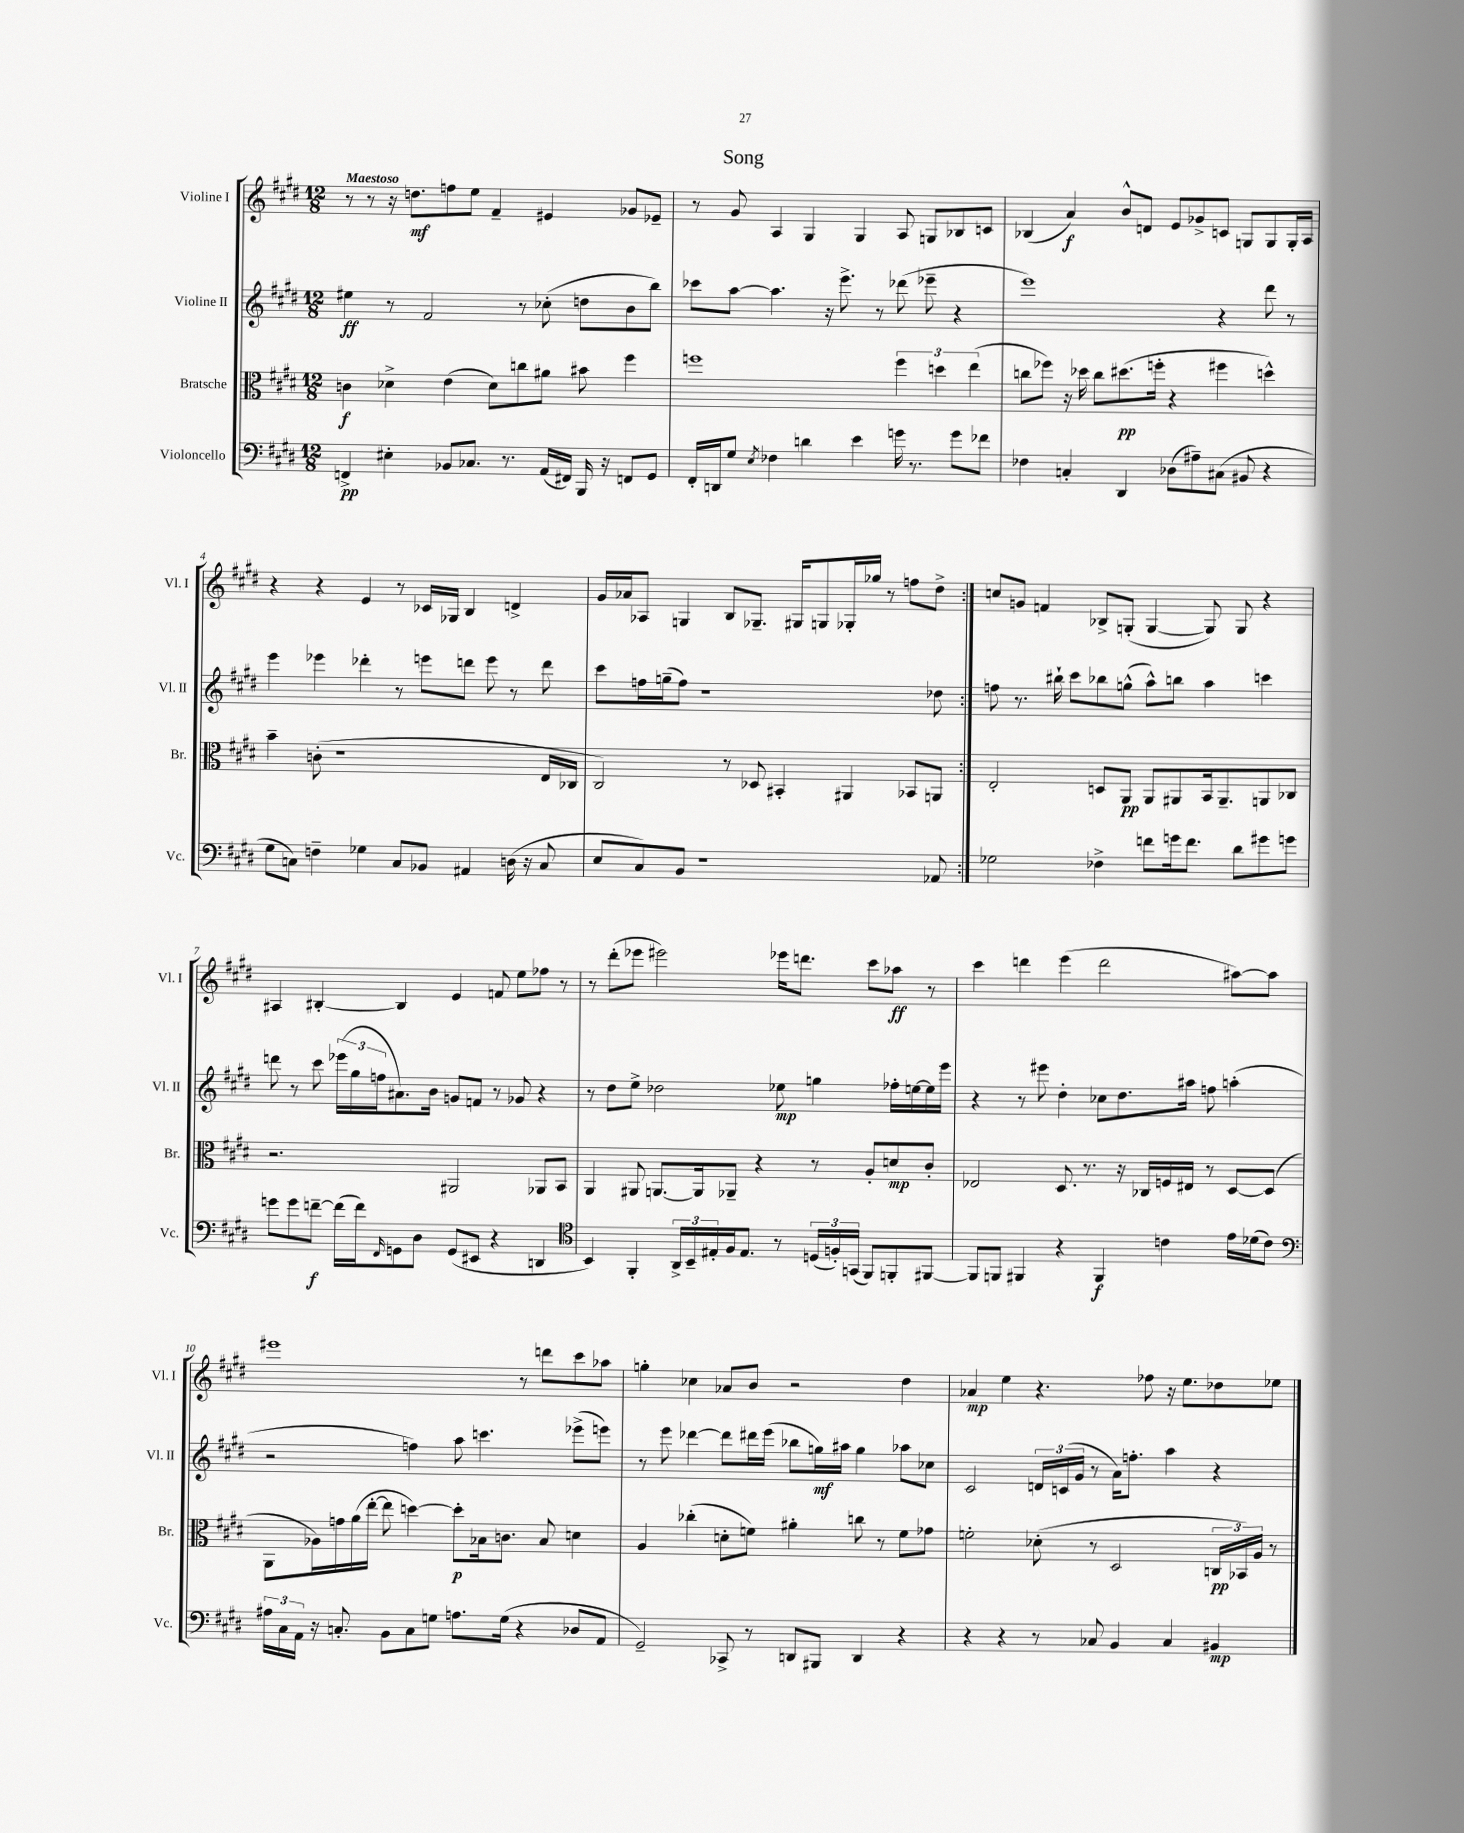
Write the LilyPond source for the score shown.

\header { title = "Song" }
<<
\new StaffGroup <<
\new Staff = "s0" \with { instrumentName = "Violine I" shortInstrumentName = "Vl. I" } {
    \clef treble \key e \major \numericTimeSignature \time 12/8 \tempo "Maestoso"
    \repeat volta 2 { r8 r8 r16 d''8.\mf f''8 e''8 fis'4-- eis'4 ges'8 ees'8-- |
    r8 gis'8 a4 gis4 gis4 a8 g8 bes8 c'8 |
    bes4( a'4\f) b'8-^ d'8 e'8 ges'8-> c'8 g8 g8 g16-. a16 |
    r4 r4 e'4 r8 ces'16 ges16 b4 d'4-> |
    gis'16 aes'16 aes8 g4 b8 ges8.-- gis16 g8 ges16-. ges''16 r8 f''8 dis''8-> | }
    c''8 g'8 f'4 bes8-> g8-.( g4~ g8) g8 r4 |
    ais4 bis4~-. bis4 e'4 f'8 e''8 fes''8 r8 |
    r8 dis'''8-.( ees'''8 eis'''2) ees'''16 d'''8. cis'''8 aes''8\ff r8 |
    cis'''4 d'''4 e'''4( d'''2 ais''8~) ais''8 |
    eis'''1 r8 d'''8 cis'''8 aes''8 |
    g''4-. ces''4 aes'8 b'8 r2 dis''4 |
    aes'4\mp e''4 r4. fes''8 r16 e''8. des''8 ees''8 \bar "|." |
}
\new Staff = "s1" \with { instrumentName = "Violine II" shortInstrumentName = "Vl. II" } {
    \clef treble \key e \major \numericTimeSignature \time 12/8
    \repeat volta 2 { eis''4\ff r8 fis'2 r8 ces''8-.( d''8 b'8 b''8) |
    ces'''8 a''8~ a''4. r16 e'''8.-> r8 des'''8( ees'''8-- r4 |
    e'''1) r4 dis'''8 r8 |
    e'''4 ees'''4 des'''4-. r8 e'''8 d'''8 e'''8 r8 d'''8 |
    cis'''8 f''16 g''16--( f''8) r1 des''8 | }
    f''8 r8. bis''16-! cis'''8 bes''8 g''8-^( a''8-^) b''8 a''4 c'''4 |
    d'''8 r8 cis'''8 \tuplet 3/2 { ees'''16( gis''16 f''16 } ais'8.) b'16 g'8 f'8 r8 ges'8 r4 |
    r8 dis''8 e''8-> des''2 ees''8\mp g''4 fes''16-. e''16~ e''16 e'''16 |
    r4 r8 eis'''8 dis''4-. ces''8 dis''8. ais''16 f''8 a''4-.( |
    r2 f''4) a''8 c'''4. ees'''8->( e'''8) |
    r8 e'''8 des'''4~ des'''8 dis'''16 e'''16( bes''8 g''16\mf) ais''16 g''4 aes''8 ces''8 |
    cis'2 \tuplet 3/2 { d'16 c'16( gis'16 } r8 a'16) f''8.-. a''4 r4 \bar "|." |
}
\new Staff = "s2" \with { instrumentName = "Bratsche" shortInstrumentName = "Br." } {
    \clef alto \key e \major \numericTimeSignature \time 12/8
    \repeat volta 2 { c'4\f des'4-> e'4( des'8) c''8 ais'8 bis'8 fis''4 |
    f''1 \tuplet 3/2 { f''4 d''4 e''4( } |
    c''8 fes''8) r16 des''16 c''8 dis''8.\pp( f''16-. r4 fis''4 d''4-^) |
    b'4-- c'8-.( r1 e16 ces16 |
    cis2) r8 des8 bis,4-. ais,4 bes,8 a,8 | }
    e2-. d8 a,8\pp a,8 ais,8 b,16 ais,8.-- a,8 ces8 |
    r2. ais,2 aes,8 b,8 |
    a,4 ais,8 a,8.~ a,16 aes,8-- r4 r8 a8-. d'8\mp cis'8-. |
    ees2 dis8. r8. r16 ces16 f16 eis16 r8 dis8~ dis8( |
    a,8 aes16) g'16 a'16( e''16~-. e''8 d''4~) d''8-.\p bes16 c'8. bes8 d'4 |
    a4 ces''4-.( d'8-. f'8) ais'4-. c''8 r8 f'8 ges'8 |
    f'2-. des'8-.( r8 dis2 \tuplet 3/2 { c16\pp bes,16) a16 } r8 \bar "|." |
}
\new Staff = "s3" \with { instrumentName = "Violoncello" shortInstrumentName = "Vc." } {
    \clef bass \key e \major \numericTimeSignature \time 12/8
    \repeat volta 2 { f,4->\pp eis4-. bes,8 ces8. r8. a,16( fis,16) b,,16 r16 f,8 gis,8 |
    fis,16-. d,16 gis8 \acciaccatura { e8 } fes4 d'4 e'4 g'16 r8. g'8 fes'8 |
    fes4 c4-. dis,4 des8( ais8--) cis8( bis,8 r4 |
    gis8 c8) f4-- ges4 c8 bes,8 ais,4 d16( r16 c8 |
    e8 cis8) b,8 r1 aes,8 | }
    ges2 fes4-> f'8 g'16 f'8. dis'8 gis'8 g'8 |
    g'8 g'8 f'8~--\f f'16( f'16) \grace { fis,16 } g,8 dis8 g,8( eis,8 r4 d,4 |
    \clef tenor b,4) fis,4-. \tuplet 3/2 { a,16-> b,16-- eis16-. } fis16 eis8. r8 \tuplet 3/2 { d16( f16-.) g,16( } fis,8) f,8-. fis,8~ |
    fis,8 f,8 fis,4 r4 fis,4\f c'4 e'16 des'16( c'8) |
    \clef bass \tuplet 3/2 { ais16 cis16 a,16 } r16 c8.-. b,8 c8 g8 a8. g16( r4 des8 a,8 |
    gis,2--) ces,8-> r8 d,8 bis,,8 d,4 r4 |
    r4 r4 r8 ces8 b,4 ces4 bis,4\mp \bar "|." |
}
>>
>>
